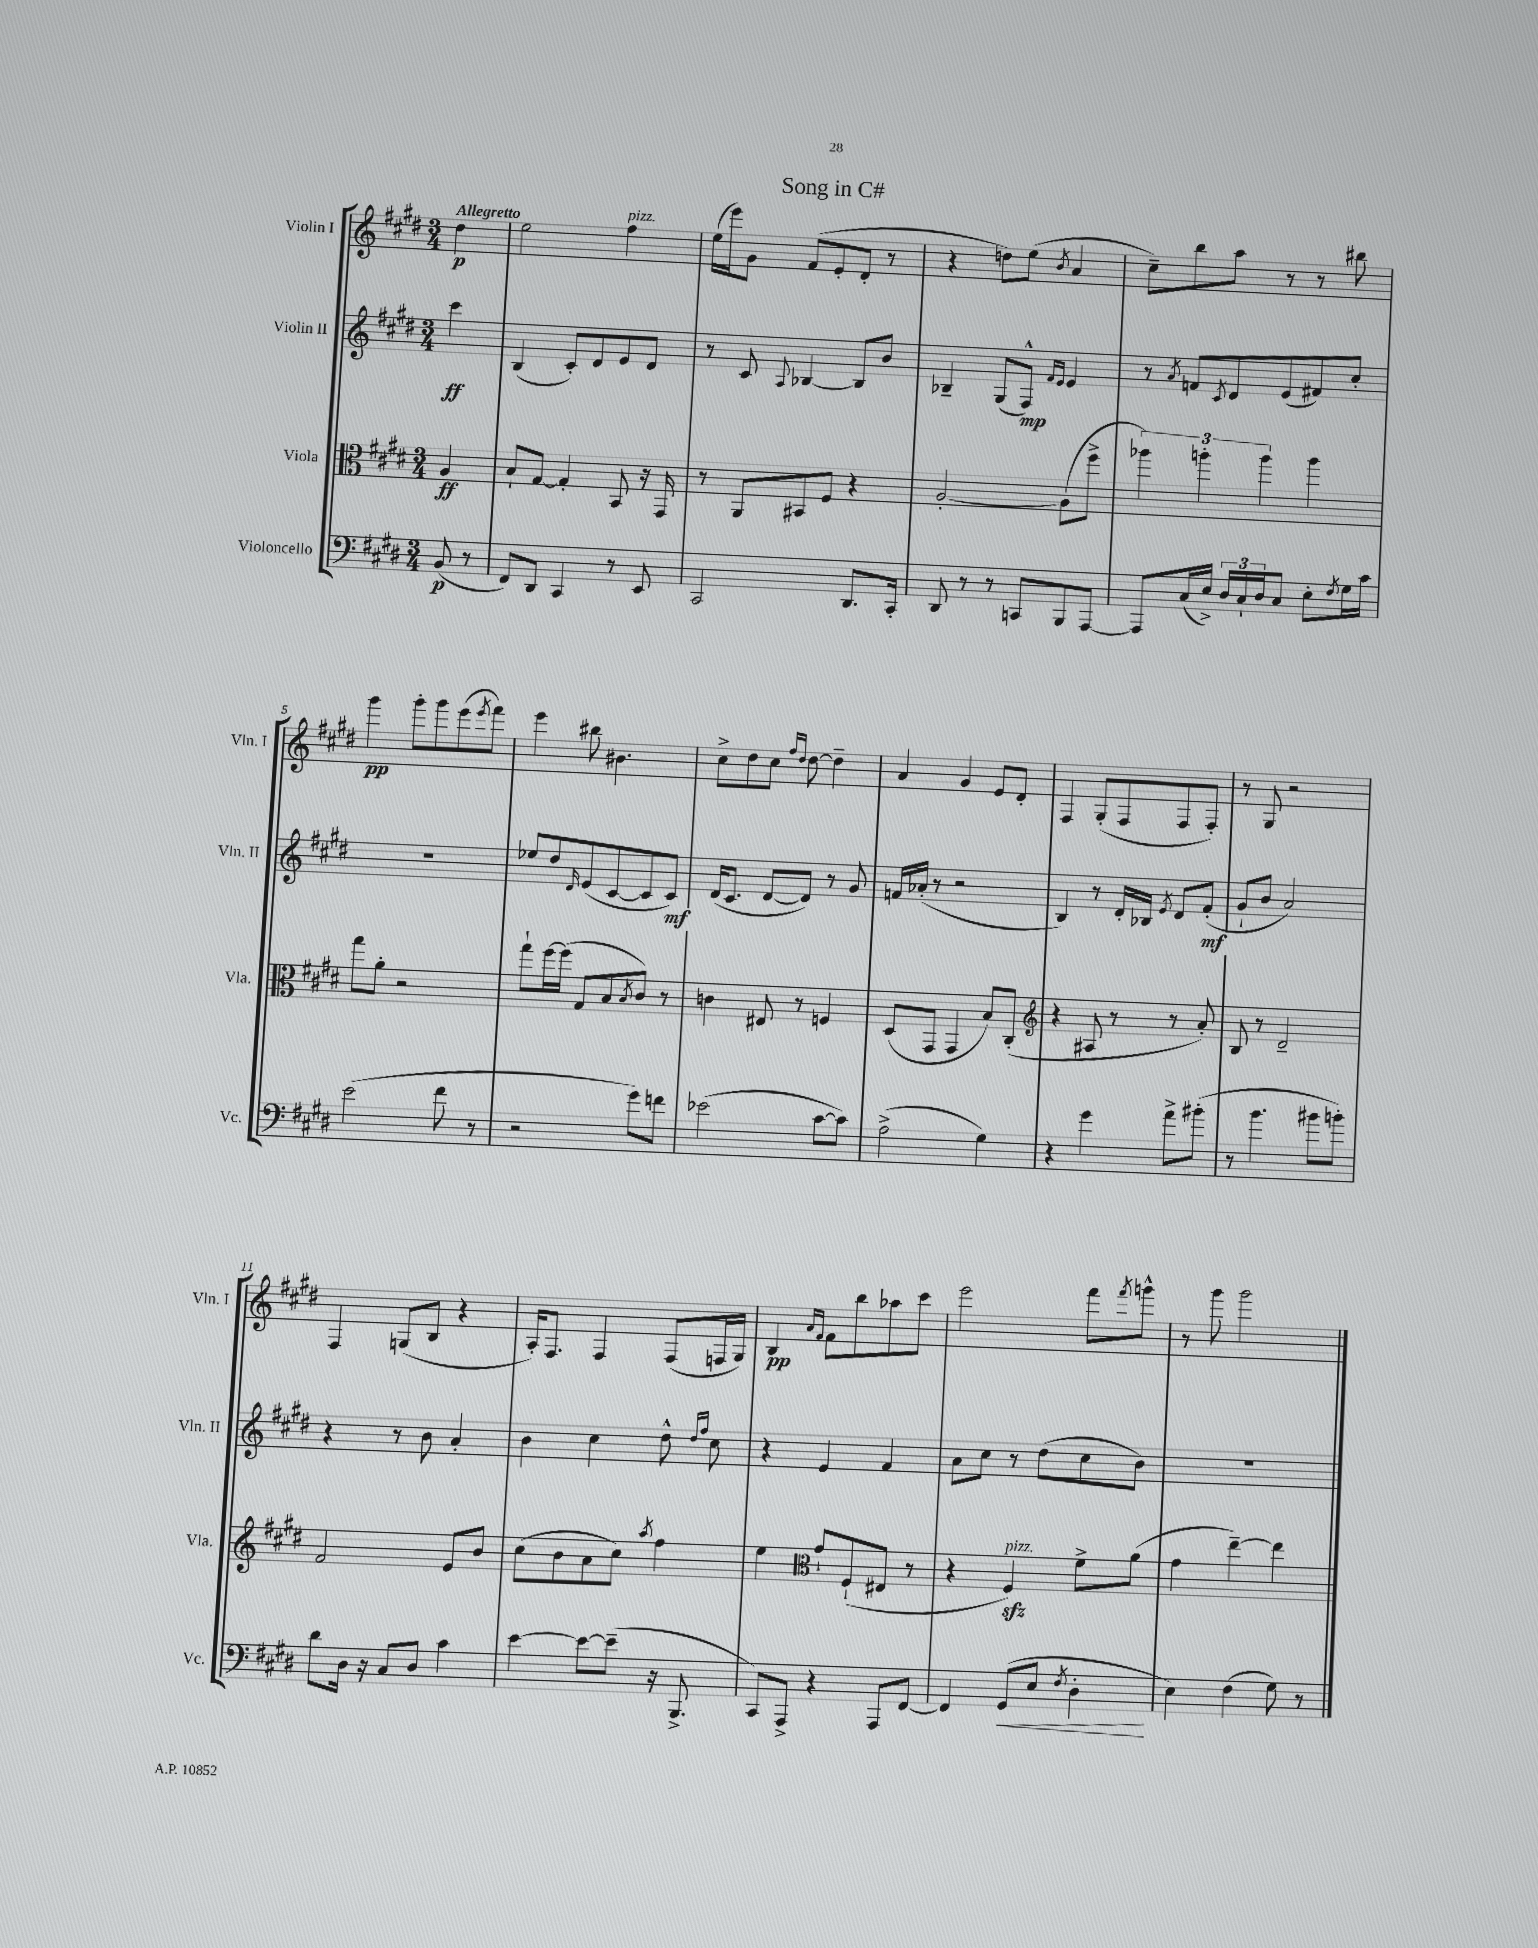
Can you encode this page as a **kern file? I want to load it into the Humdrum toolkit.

**kern	**kern	**kern	**kern
*staff4	*staff3	*staff2	*staff1
*clefF4	*clefC3	*clefG2	*clefG2
*k[f#c#g#d#]	*k[f#c#g#d#]	*k[f#c#g#d#]	*k[f#c#g#d#]
*M3/4	*M3/4	*M3/4	*M3/4
(8BB	4A	4ccc#	4dd#
8r	.	.	.
=	=	=	=
8FF#)	8B`	(4B	2ee
8DD#	[8G#	.	.
4CC#	4G#']	8c#')	.
.	.	8d#	.
8r	8BB	8e	4ff#
8EE	16r	8d#	.
.	16GG#	.	.
=	=	=	=
2CC#	8r	8r	(16ee
.	.	.	16eee)
.	8AA	8c#	8g#
.	.	8qqA	.
.	8BB#	[4B-	(8f#
.	8F#	.	8e'
8.DD#	4r	8B-]	8d#'
.	.	8b	8r
16CC#'	.	.	.
=	=	=	=
8DD#	[2A'	4B-~	4r
8r	.	.	.
8r	.	(8G#	8dd)
8CC	.	8F#^^)	(8ee
.	.	16qqf#	.
.	.	16qqe	8qb
8BBB	(8A]	4e	4a
[8AAA	8ff#^	.	.
=	=	=	=
8AAA]	6aa-)	8r	8cc#~)
.	.	8qa	.
(16C#	.	8f	8bb
.	6aa'	.	.
16E^)	.	.	.
.	.	8qc#	.
24D#	.	8d#	8aa
24C#`	.	.	.
24D#	6aa	.	.
8C#	.	(8e	8r
8E'	4aa	8f#)	8r
8qF#	.	.	.
16G#	.	8cc#'	8bb#
16c#	.	.	.
=	=	=	=
(2e	8gg#	2.r	4ggg#
.	8a'	.	.
.	2r	.	8ggg#'
.	.	.	8ggg#
8f#	.	.	(8eee
.	.	.	8qeee
8r	.	.	8fff#)
=	=	=	=
2r	8gg#`	8ee-	4eee
.	[16ff#	8dd#	.
.	(16ff#]	.	.
.	.	16qqd#	.
.	8G#	(8e	8bb#
.	8B	[8c#	4.b#
.	8qB	.	.
8g#)	8c#)	8c#]	.
8f	8r	8c#)	.
=	=	=	=
(2e-	4c	(16d#	8cc#^
.	.	8.c#	.
.	.	.	8dd#
.	8E#	[8d#	8cc#
.	.	.	16qqff#
.	.	.	16qqdd#
.	8r	8d#])	[8dd#
[8c#	4F	8r	4dd#~]
8c#])	.	8g#	.
=	=	=	=
(2A^	(8D#	16f	4a
.	.	(16a-'	.
.	8GG#	8r	.
.	4GG#	2r	4g#
4G#)	8B)	.	8e
.	(8C#'	.	8d#'
=	=	=	=
*	*clefG2	*	*
4r	4r	4B)	4F#
4g#	8A#	8r	(8G#'
.	8r	16d#'	8F#
.	.	16B-	.
.	.	8qe	.
8a^	8r	8d#	8F#
(8b#'	8a')	(8f#'	8F#')
=	=	=	=
8r	8B	8g#`	8r
4.b	8r	8b	8G#
.	2d#~	2a)	2r
8b#	.	.	.
8b')	.	.	.
=	=	=	=
8d#	2f#	4r	4F#
16D#	.	.	.
16r	.	.	.
8C#	.	8r	(8G
8D#	.	8b	8B
4c#	8e	4a'	4r
.	8b	.	.
=	=	=	=
[4e	(8cc#	4b	16A')
.	.	.	8.F#
.	8b	.	.
8e_	8a	4cc#	4F#
(8e~]	8cc#)	.	.
.	8qaa	.	.
16r	4ff#	8dd#^^	(8F#
8.BBB^	.	.	.
.	.	16qqdd#	.
.	.	16qqff#	.
.	.	8cc#	16F
.	.	.	16G#)
=	=	=	=
8CC#)	4ee	4r	4B
8AAA^	.	.	.
*	*clefC3	*	*
.	.	.	16qqa
.	.	.	16qqf#
4r	8g#`	4e	8f#
.	(8F#`	.	8bb
8AAA	8E#	4f#	8aa-
[8FF#	8r	.	8ccc#
=	=	=	=
4FF#]	4r	8a	2eee
.	.	8cc#	.
(8GG#	4F#)	8r	.
8E	.	(8dd#	.
8qF#	.	.	.
4D#'	8f#^	8cc#	8fff#
.	.	.	8qfff#
.	(8a	8b)	8ggg^^
=	=	=	=
4E)	4g#	2.r	8r
.	.	.	8ggg#
(4F#	[4ee~)	.	2ggg#
8G#)	4ee]	.	.
8r	.	.	.
==	==	==	==
*-	*-	*-	*-
